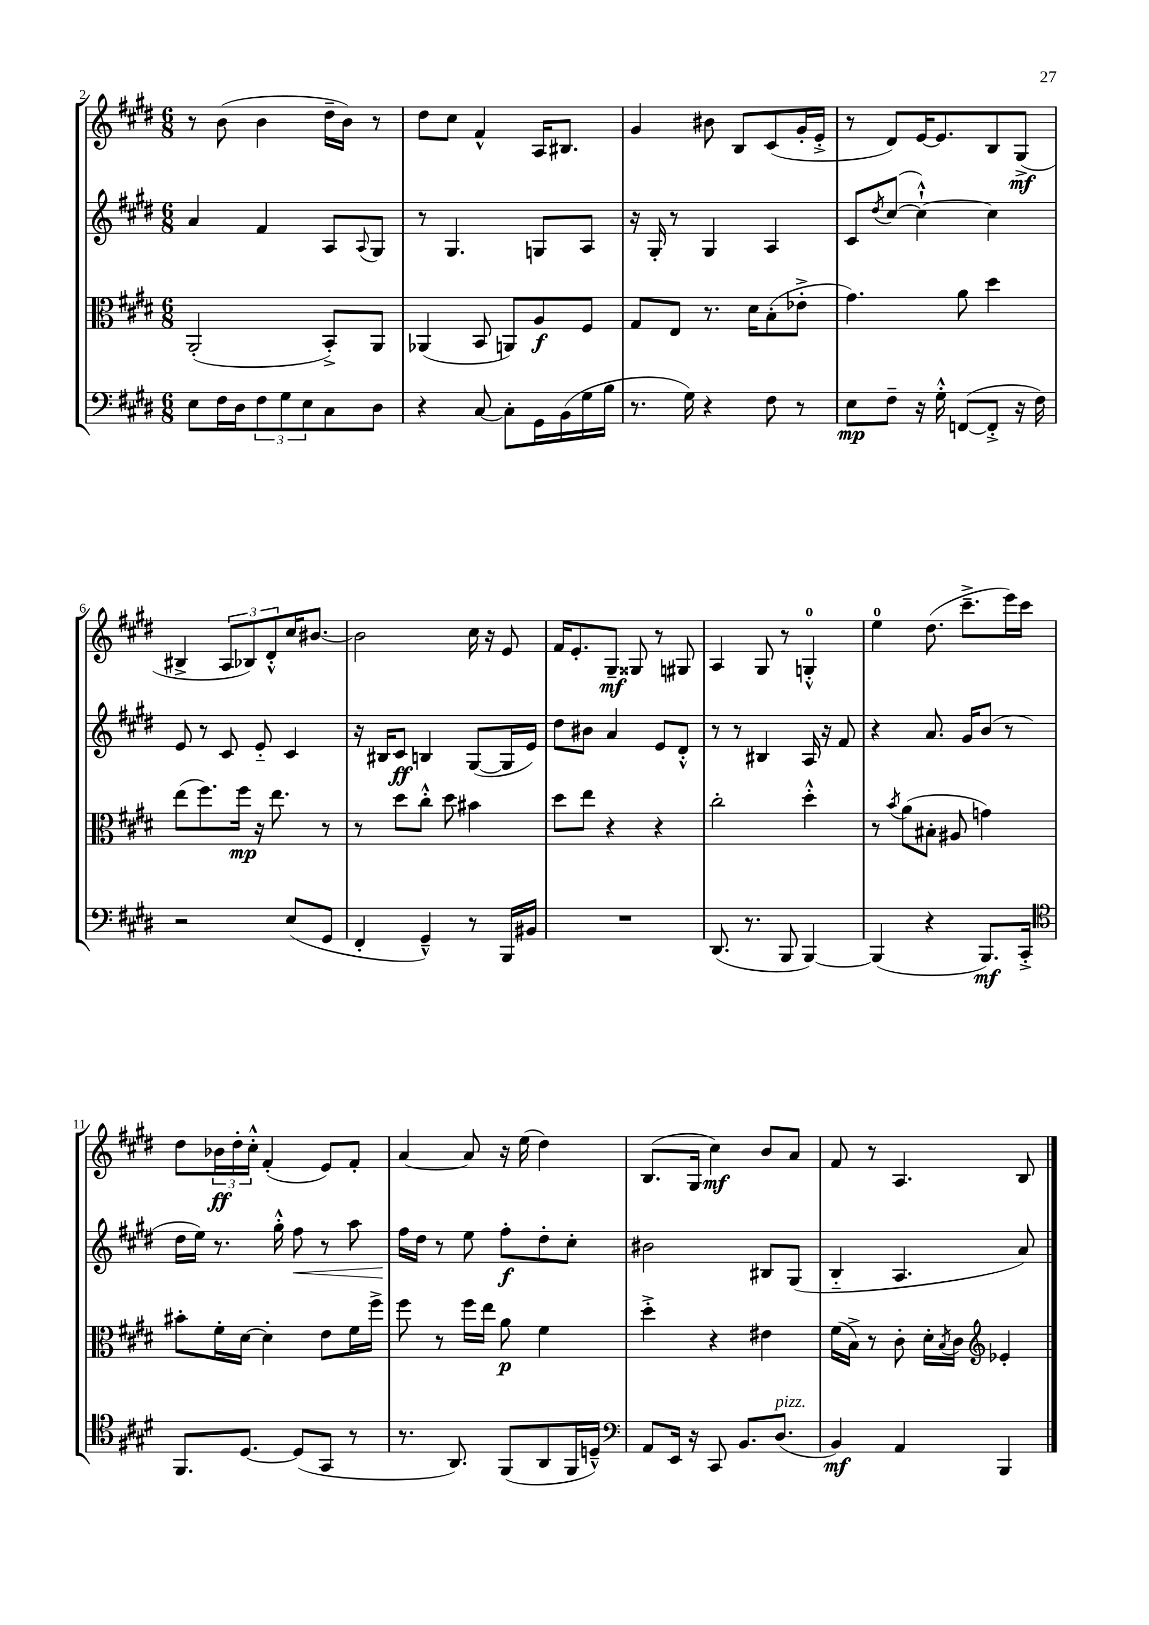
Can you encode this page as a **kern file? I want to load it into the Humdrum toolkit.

**kern	**kern	**kern	**kern
*staff4	*staff3	*staff2	*staff1
*clefF4	*clefC3	*clefG2	*clefG2
*k[f#c#g#d#]	*k[f#c#g#d#]	*k[f#c#g#d#]	*k[f#c#g#d#]
*M6/8	*M6/8	*M6/8	*M6/8
8E	(2AA'	4a	8r
16F#	.	.	(8b
16D#	.	.	.
12F#	.	4f#	4b
12G#	.	.	.
12E	.	.	.
8C#	8BB'^)	8A	16dd#~
.	.	.	16b)
.	.	8qqA	.
8D#	8AA	8G#	8r
=	=	=	=
4r	(4AA-	8r	8dd#
.	.	4.G#	8cc#
[8C#	8BB	.	4f#^^
8C#']	8AA)	.	.
16GG#	8A	8G	16A
(16BB	.	.	8.B#
16G#	8F#	8A	.
16B	.	.	.
=	=	=	=
8.r	8G#	16r	4g#
.	.	16G#'	.
.	8E	8r	.
16G#)	.	.	.
4r	8.r	4G#	8b#
.	.	.	8B
.	16d#	.	.
8F#	(8B'	4A	(8c#
8r	8e-'^	.	16g#'
.	.	.	16e'^
=	=	=	=
8E	4.g#)	8c#	8r
.	.	8qdd#	.
8F#~	.	([8cc#	8d#)
16r	.	4cc#`^^_)	[16e
16G#'^^	.	.	8.e]
([8FF	8a	.	.
8FF'^]	4dd#	4cc#]	8B
16r	.	.	(8G#^
16F#)	.	.	.
=	=	=	=
2r	(8ee	8e	4B#^
.	8.ff#)	8r	.
.	.	8c#	12A
.	16ff#	.	.
.	.	.	12B-)
.	16r	8e'~	.
.	.	.	12d#'^^
.	8.ee	.	.
(8E	.	4c#	16cc#
.	.	.	[8.b#
8GG#	8r	.	.
=	=	=	=
4FF#'	8r	16r	2b#]
.	.	16B#	.
.	8dd#	8c#	.
4GG#~^^)	8cc#'^^	4B	.
.	8dd#	.	.
8r	4b#	([8G#	16cc#
.	.	.	16r
16BBB	.	16G#]	8e
16BB#	.	16e)	.
=	=	=	=
2.r	8dd#	8dd#	16f#
.	.	.	8.e'
.	8ee	8b#	.
.	4r	4a	8G#~
.	.	.	8G##
.	4r	8e	8r
.	.	8d#'^^	8G#
=	=	=	=
(8.DD#	2cc#'	8r	4A
.	.	8r	.
8.r	.	.	.
.	.	4B#	8G#
8BBB	.	.	8r
[4BBB)	4dd#'^^	16A	4G'^^
.	.	16r	.
.	.	8f#	.
=	=	=	=
(4BBB]	8r	4r	4ee
.	8qb	.	.
.	(8a	.	.
4r	8B#'	8.a	(8.dd#
.	8A#	.	.
.	.	16g#	8.ccc#~^
8.BBB)	4g)	(8b	.
.	.	8r	16eee)
16CC#'^	.	.	16ccc#
=	=	=	=
*clefC4	*	*	*
8.FF#	8b#'	16dd#	8dd#
.	.	16ee)	.
.	16f#'	8.r	24b-
.	.	.	24dd#'
[8.D#	[16d#	.	.
.	.	.	24cc#'^^
.	4d#']	.	(4f#'
.	.	16gg#'^^	.
(8D#]	.	8ff#	.
8GG#	8e	8r	8e)
8r	16f#	8aa	8f#'
.	16ff#^	.	.
=	=	=	=
8.r	8ff#	16ff#	[4a
.	.	16dd#	.
.	8r	8r	.
8.AA)	.	.	.
.	16ff#	8ee	8a]
.	16ee	.	.
(8FF#	8a	8ff#'	16r
.	.	.	(16ee
8AA	4f#	8dd#'	4dd#)
16FF#	.	8cc#'	.
16D~^^)	.	.	.
=	=	=	=
*clefF4	*	*	*
8AA	4dd#'^	2b#	(8.B
16EE	.	.	.
16r	.	.	16G#
8CC#	4r	.	4cc#)
8.BB	.	.	.
.	4e#	8B#	8b
(8.D#	.	.	.
.	.	(8G#	8a
=	=	=	=
4BB)	(16f#	4B'~	8f#
.	16B^)	.	.
.	8r	.	8r
4AA	8c#'	4.A	4.A
.	16d#'	.	.
.	8qB	.	.
.	16c#	.	.
*	*clefG2	*	*
4BBB	4e-'	.	.
.	.	8a)	8B
==	==	==	==
*-	*-	*-	*-
